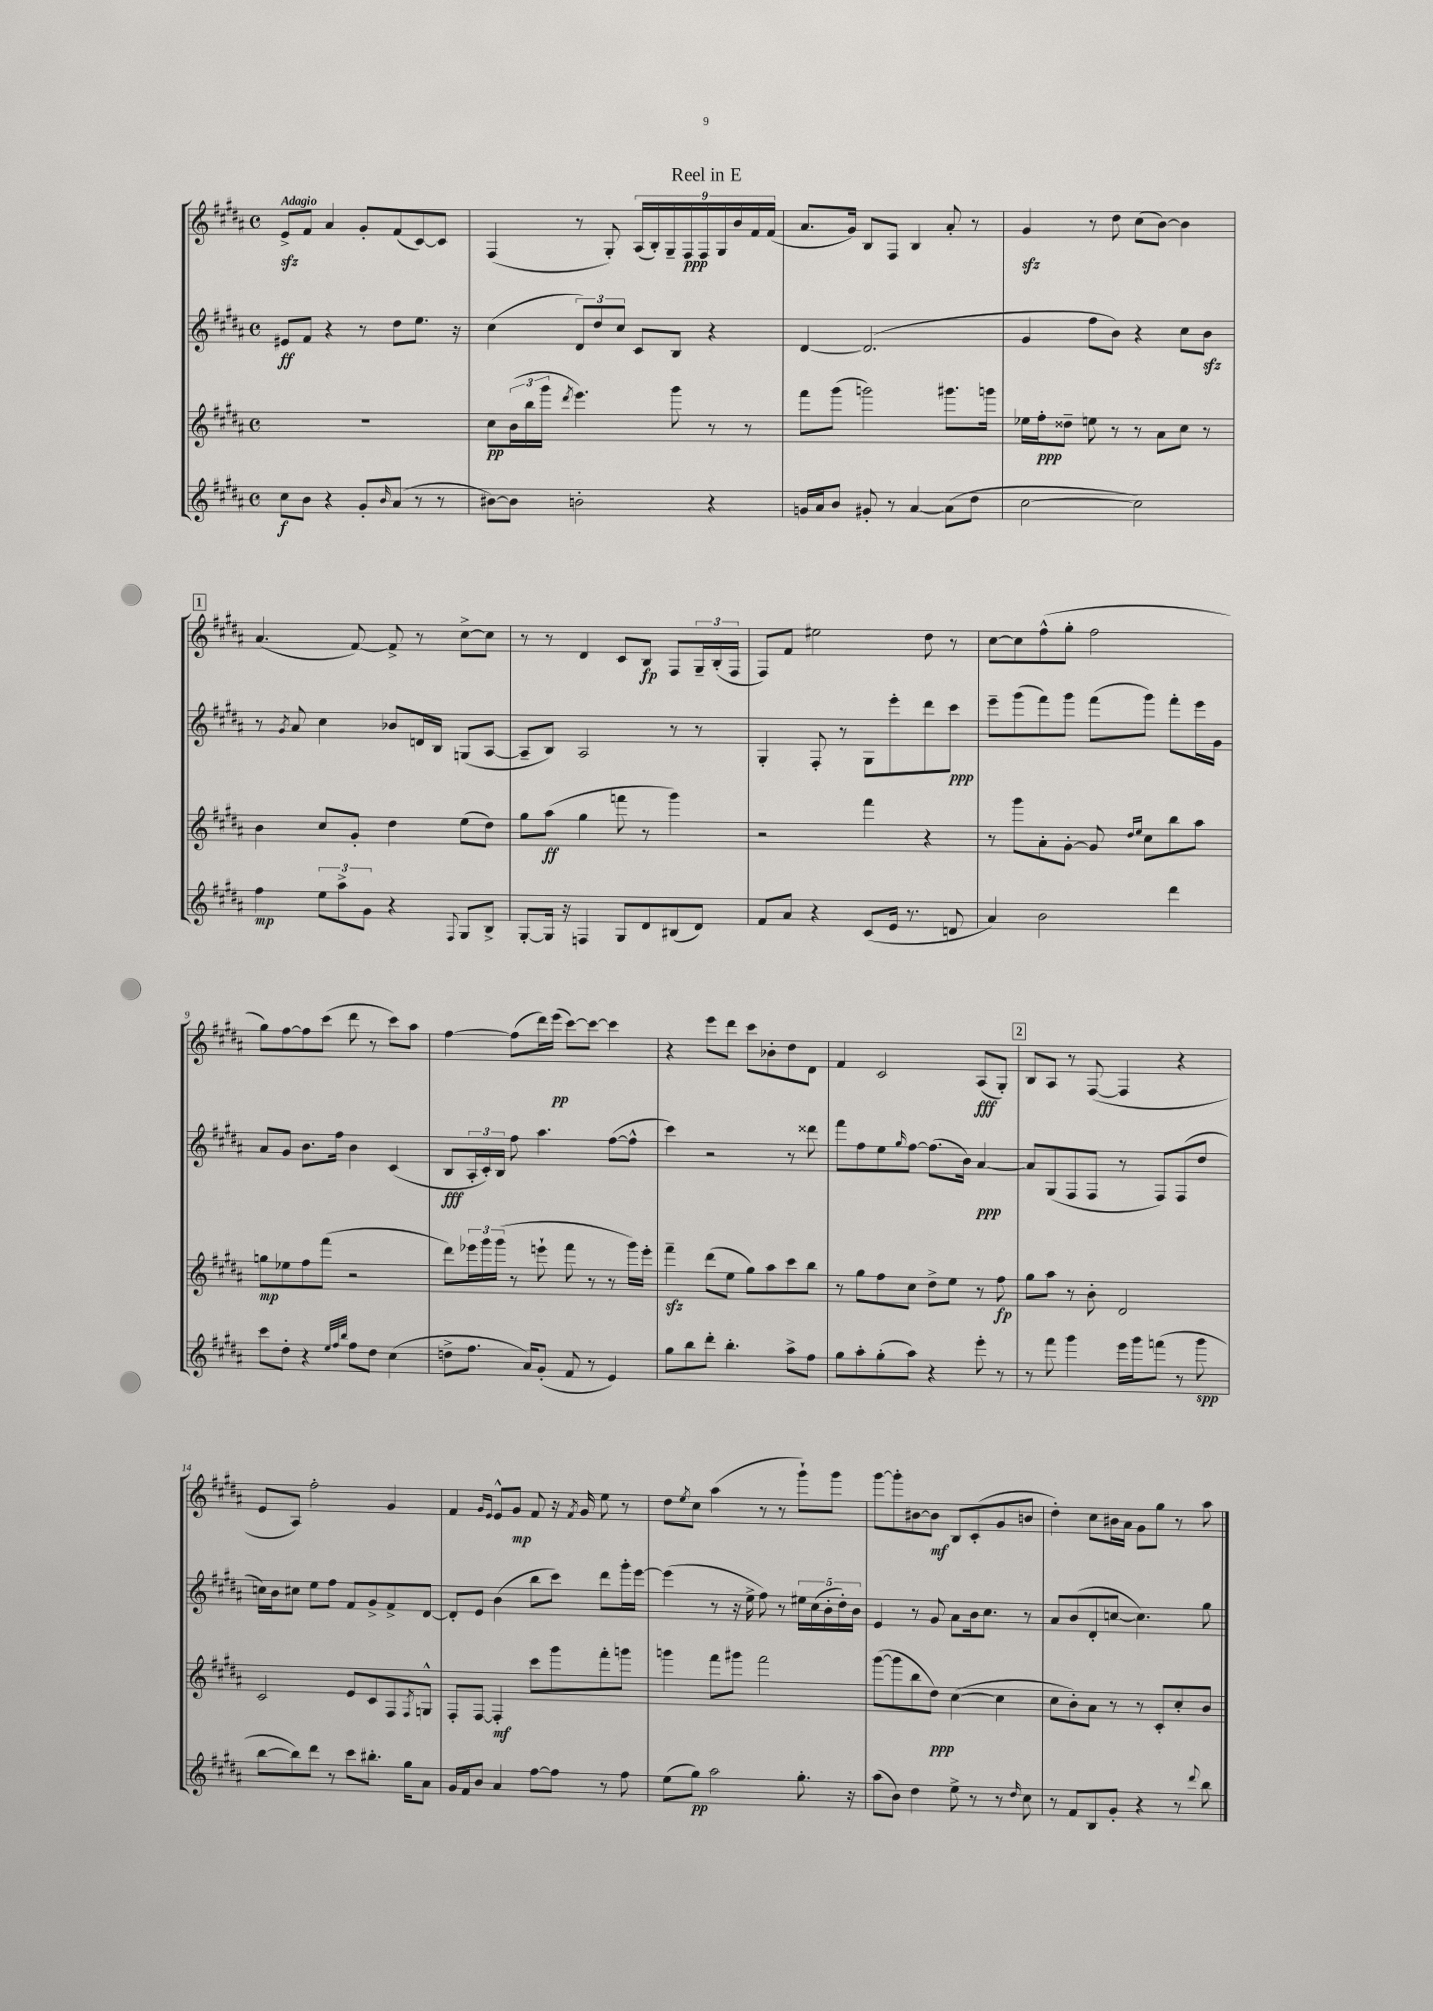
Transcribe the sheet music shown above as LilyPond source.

\header { title = "Reel in E" }
<<
\new StaffGroup <<
\new Staff = "s0" {
    \clef treble \key b \major \defaultTimeSignature \time 4/4 \tempo "Adagio"
    e'8->\sfz fis'8 ais'4 gis'8-. fis'8( cis'8~) cis'8 |
    fis4( r8 gis8-.) \tuplet 9/8 { ais16( b16-.) gis16-- fis16\ppp fis16 gis16 b'16 fis'16 fis'16( } |
    ais'8. gis'16) b8 fis8 b4 ais'8-. r8 |
    gis'4\sfz r8 dis''8 cis''8( b'8~) b'4 |
    \mark \markup { \box "1" } ais'4.( fis'8~) fis'8-> r8 cis''8~-> cis''8 |
    r8 r8 dis'4 cis'8 b8\fp fis8 \tuplet 3/2 { gis16-- b16-.( fis16 } |
    fis8) fis'8 eis''2 dis''8 r8 |
    cis''8~ cis''8 fis''8-^( gis''8-. fis''2 |
    gis''8) fis''8~ fis''8 cis'''8( dis'''8 r8 cis'''8) ais''8 |
    fis''4~ fis''8( dis'''16) e'''16\pp( cis'''8~) cis'''8~ cis'''4 |
    r4 e'''8 dis'''8 cis'''8 bes'8-. dis''8 dis'8 |
    fis'4 cis'2 ais8\fff( gis8-.) |
    \mark \markup { \box "2" } b8 ais8 r8 fis8~( fis4 r4 |
    e'8 ais8) fis''2-. gis'4 |
    fis'4 \grace { gis'16 e'16 } e'8-^ gis'8\mp fis'8 r16 \acciaccatura { fis'8 } gis'16 e''8 r8 |
    dis''8 \acciaccatura { e''8 } cis''8 ais''4( r8 r8 gis'''8-!) gis'''8 |
    gis'''8~ gis'''8-. bis'8~ bis'8\mf b8 cis'8-.( gis'8 b'8 |
    dis''4-.) cis''8 bis'16 ais'16 gis'8 gis''8 r8 ais''8 \bar "|." |
}
\new Staff = "s1" {
    \clef treble \key b \major \defaultTimeSignature \time 4/4
    eis'8\ff fis'8 r4 r8 dis''8 e''8. r16 |
    cis''4( \tuplet 3/2 { dis'8) dis''8 cis''8 } cis'8 b8 r4 |
    dis'4~ dis'2.( |
    gis'4 fis''8 b'8) r4 cis''8 b'8\sfz |
    \mark \markup { \box "1" } r8 \acciaccatura { gis'8 } ais'8 cis''4 bes'8 d'16 b16 g8( ais8~ |
    ais8-- b8) ais2 r8 r8 |
    gis4-. fis8-. r8 gis8 e'''8-. dis'''8 cis'''8\ppp |
    e'''8-- gis'''8( fis'''8) gis'''8 fis'''8( gis'''8) fis'''8-. e'''16 gis'16 |
    ais'8 gis'8 b'8. fis''16 b'4 cis'4( |
    b8\fff \tuplet 3/2 { ais16-. cis'16-.) b16 } fis''8 ais''4. fis''8~( fis''8-^ |
    cis'''4) r2 r8 disis'''8 |
    fis'''8 fis''8 e''8 \grace { gis''16 } fis''8~ fis''8.( b'16) ais'4~\ppp |
    \mark \markup { \box "2" } ais'8 gis8( fis8 fis8 r8 fis8) fis8( dis''8 |
    c''16) b'16 cis''8 e''8 fis''8 fis'8 gis'8-> fis'8-> dis'8~ |
    dis'8-. e'8 b'4( b''8 cis'''8) dis'''8 gis'''16-. e'''16~ |
    e'''4( r8 r16 e''16-> fis''8) r8 \tuplet 5/4 { eis''16 cis''16( b'16-. dis''16-.) b'16 } |
    e'4 r8 gis'8 ais'8 b'16 cis''8. r8 |
    ais'8 b'8( dis'8-. c''8~ c''4.) gis''8 \bar "|." |
}
\new Staff = "s2" {
    \clef treble \key b \major \defaultTimeSignature \time 4/4
    R1 |
    cis''8\pp \tuplet 3/2 { b'16( b''16 gis'''16 } \acciaccatura { dis'''8 } e'''4.) gis'''8 r8 r8 |
    fis'''8 gis'''8( g'''2) gis'''8. g'''16 |
    ees''16 fis''16-.\ppp disis''8-- e''8 r8 r8 ais'8 cis''8 r8 |
    \mark \markup { \box "1" } b'4 cis''8 gis'8-. dis''4 e''8( dis''8) |
    gis''8 ais''8\ff( gis''4 f'''8 r8 gis'''4) |
    r2 fis'''4 r4 |
    r8 gis'''8 ais'8-. gis'8~-. gis'8 \grace { dis''16 e''16 } cis''8 b''8 ais''8 |
    g''8\mp ees''8 fis''8 fis'''8( r2 |
    dis'''8) \tuplet 3/2 { ees'''16 gis'''16 gis'''16( } r8 e'''8-! fis'''8 r8 r8 gis'''16) e'''16-. |
    fis'''4--\sfz dis'''8( e''8 gis''8) ais''8 cis'''8 b''8 |
    r8 gis''8 fis''8 cis''8 dis''8-> e''8 r8 fis''8\fp |
    \mark \markup { \box "2" } gis''8 ais''8 r8 b'8-. dis'2 |
    cis'2 e'8 cis'8 fis8 \acciaccatura { fis8 } g8-^ |
    fis8-. fis8~ fis4-.\mf cis'''8 gis'''8 fis'''8-. g'''8 |
    g'''4 fis'''8 gis'''8 fis'''2 |
    gis'''8~( gis'''8 b''8 dis''8\ppp) cis''4~( cis''4 |
    cis''8 b'8-.) ais'8 r8 r8 cis'8-. cis''8-. b'8 \bar "|." |
}
\new Staff = "s3" {
    \clef treble \key b \major \defaultTimeSignature \time 4/4
    cis''8\f b'8 r4 gis'8-. \grace { b'16 } ais'8( r8 r8 |
    bis'8~) bis'8 b'2-. r4 |
    g'16 ais'16 b'8 gis'8-. r8 ais'4~ ais'8( dis''8 |
    cis''2~ cis''2) |
    \mark \markup { \box "1" } fis''4\mp \tuplet 3/2 { e''8 ais''8-> gis'8 } r4 \appoggiatura { fis8 } gis8 b8-> |
    gis8~-. gis16 r16 f4 gis8 dis'8 bis8( dis'8) |
    fis'8 ais'8 r4 cis'8( e'16 r8. d'8 |
    ais'4) b'2 dis'''4 |
    cis'''8 dis''8-. r4 \grace { e''32 fis''32 b''32 } fis''8 dis''8 cis''4( |
    d''8-> fis''8. ais'16) gis'8-.( fis'8 r8 e'4) |
    gis''8 b''8 dis'''8-. b''4.-. ais''8-> fis''8 |
    gis''8 ais''8-. gis''8-.( ais''8) r4 e'''8-. r8 |
    \mark \markup { \box "2" } r8 fis'''8 gis'''4 e'''16 gis'''16 f'''8( r8 gis'''8\spp |
    b''8~ b''8) dis'''8 r8 cis'''8 bis''8.-. gis''16 ais'8 |
    gis'16 fis'16 b'8 ais'4 fis''8~ fis''8 r8 fis''8 |
    e''8( gis''8\pp) ais''2 gis''8.-. r16 |
    ais''8( b'8) dis''4 e''8-> r8 r8 \grace { dis''16 } cis''8 |
    r8 fis'8 b8 gis'8-. r4 r8 \appoggiatura { dis'''8 } b''8 \bar "|." |
}
>>
>>
